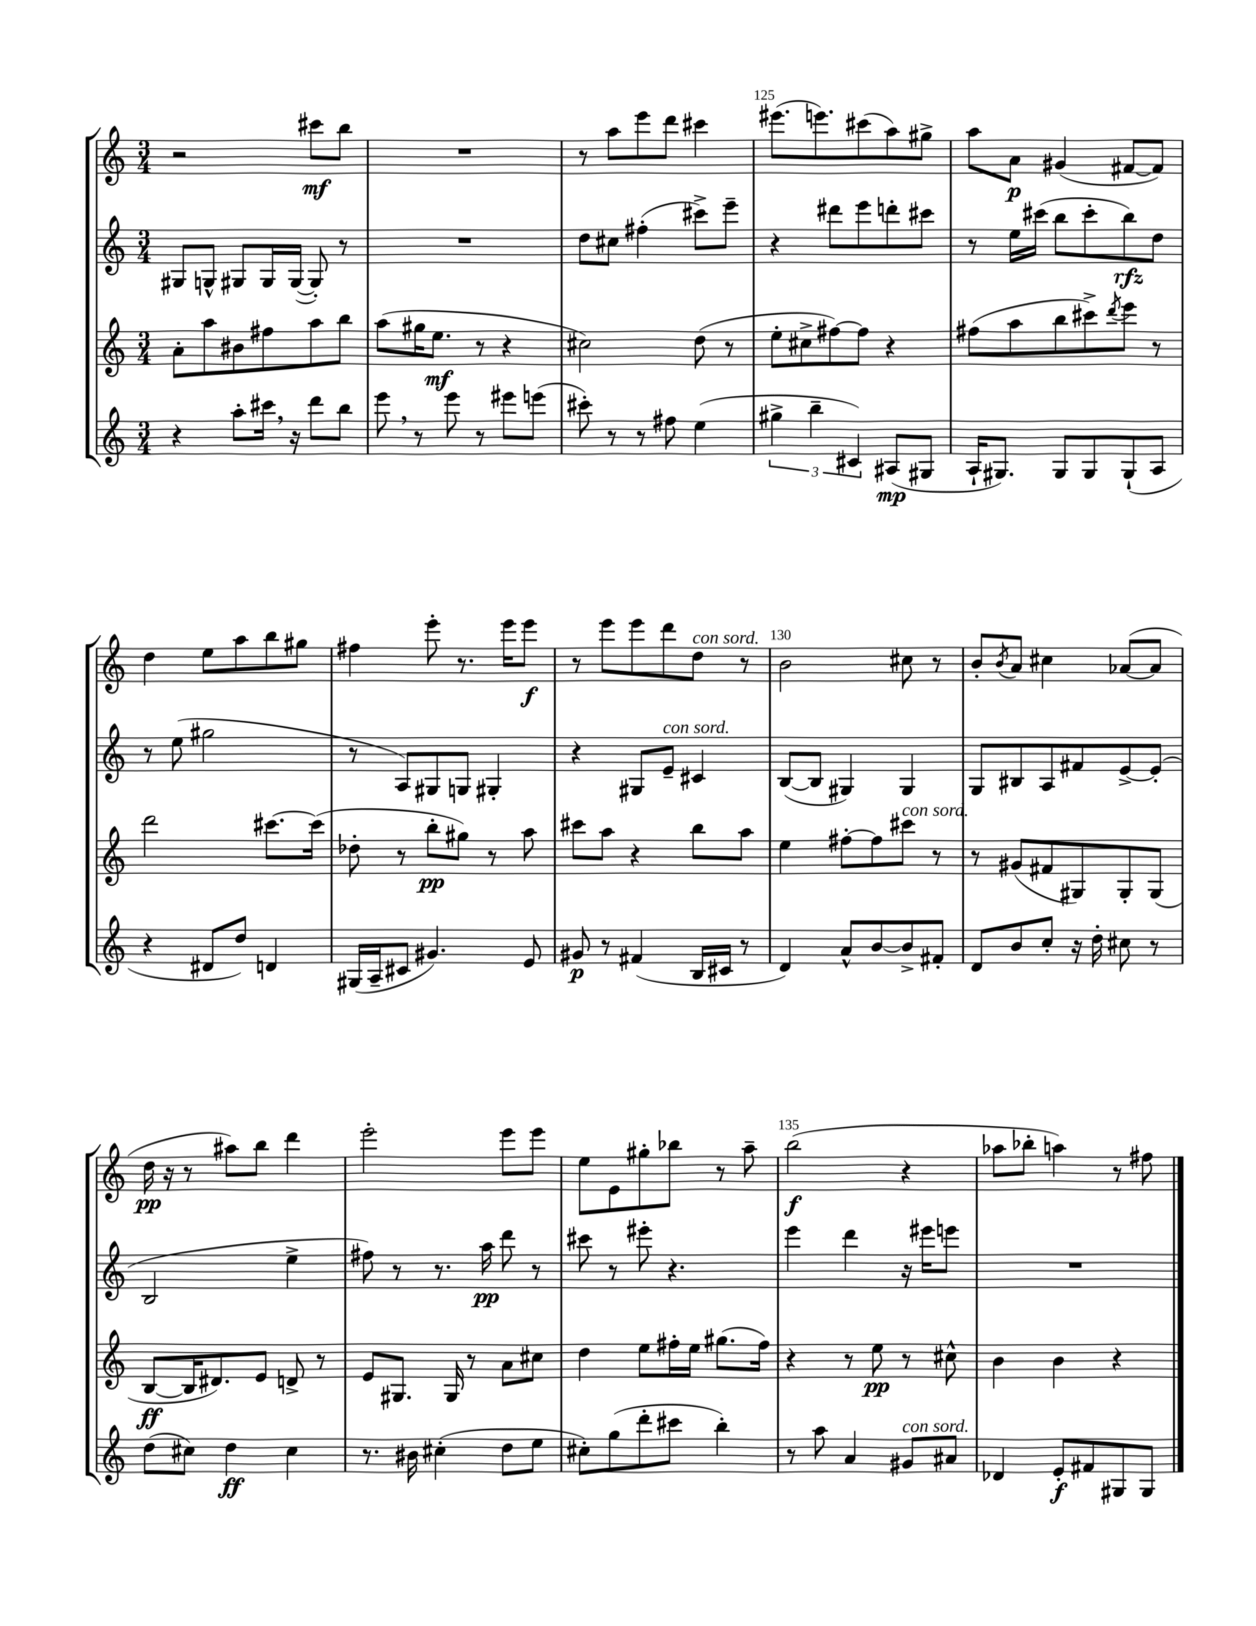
<<
\new StaffGroup <<
\new Staff = "s0" {
    \clef treble \key c \major \numericTimeSignature \time 3/4
    r2 cis'''8\mf b''8 |
    R2. |
    r8 a''8 e'''8 d'''8 cis'''4 |
    eis'''8.( e'''8.) cis'''8( a''8) gis''8-> |
    a''8 a'8\p gis'4( fis'8~ fis'8) |
    d''4 e''8 a''8 b''8 gis''8 |
    fis''4 e'''8-. r8. e'''16 e'''8\f |
    r8 e'''8 e'''8 d'''8 d''8^\markup { \italic "con sord." } r8 |
    b'2 cis''8 r8 |
    b'8-. \acciaccatura { b'8 } a'8 cis''4 aes'8~( aes'8 |
    d''16\pp r16 r8 ais''8) b''8 d'''4 |
    e'''2-. e'''8 e'''8 |
    e''8 e'8 gis''8-. bes''8 r8 a''8-- |
    b''2\f( r4 |
    aes''8 bes''8-. a''4) r8 fis''8 \bar "|." |
}
\new Staff = "s1" {
    \clef treble \key c \major \numericTimeSignature \time 3/4
    gis8 g8-^ gis8 gis16 gis16~( gis8-.) r8 |
    R2. |
    d''8 cis''8 fis''4-.( cis'''8->) e'''8-- |
    r4 dis'''8 e'''8 d'''8-. cis'''8 |
    r8 e''16 cis'''16( b''8 cis'''8-. b''8\rfz) d''8 |
    r8 e''8( gis''2 |
    r8 a8) gis8 g8 gis4-. |
    r4 gis8 e'8--^\markup { \italic "con sord." } cis'4 |
    b8~( b8 gis4) gis4 |
    g8 bis8 a8 fis'8 e'8~-> e'8-.( |
    b2 e''4-> |
    fis''8) r8 r8. a''16\pp d'''8 r8 |
    cis'''8 r8 eis'''8-. r4. |
    e'''4 d'''4 r16 eis'''16 e'''8 |
    R2. \bar "|." |
}
\new Staff = "s2" {
    \clef treble \key c \major \numericTimeSignature \time 3/4
    a'8-. a''8 bis'8 fis''8 a''8 b''8 |
    a''8( gis''16 e''8.\mf r8 r4 |
    cis''2) d''8( r8 |
    e''8-. cis''8-> fis''8~) fis''8 r4 |
    fis''8( a''8 b''8 cis'''8->) \acciaccatura { d'''8 } e'''8 r8 |
    d'''2 cis'''8.~ cis'''16( |
    des''8-. r8 b''8-.\pp gis''8) r8 a''8 |
    cis'''8 a''8 r4 b''8 a''8 |
    e''4 fis''8~-. fis''8 cis'''8^\markup { \italic "con sord." } r8 |
    r8 gis'8( fis'8 gis8) gis8-. gis8( |
    b8~\ff b16 dis'8.) e'8 d'8-> r8 |
    e'8 gis8. gis16 r8 a'8 cis''8 |
    d''4 e''8 fis''16-. e''16 gis''8.( fis''16) |
    r4 r8 e''8\pp r8 cis''8-^ |
    b'4 b'4 r4 \bar "|." |
}
\new Staff = "s3" {
    \clef treble \key c \major \numericTimeSignature \time 3/4
    r4 a''8-. cis'''16 \breathe r16 d'''8 b''8 |
    e'''8 \breathe r8 e'''8 r8 eis'''8 e'''8( |
    cis'''8-.) r8 r8 fis''8 e''4( |
    \tuplet 3/2 { gis''4-> b''4-- cis'4) } ais8\mp( gis8 |
    a16-! gis8.) gis8 gis8 gis8-!( a8 |
    r4 dis'8 d''8) d'4 |
    gis16( a16-- cis'8 gis'4.) e'8 |
    gis'8\p r8 fis'4( b16 cis'16 r8 |
    d'4) a'8-^ b'8~ b'8-> fis'8-. |
    d'8 b'8 c''8-. r16 d''16-. cis''8 r8 |
    d''8( cis''8) d''4\ff cis''4 |
    r8. bis'16 cis''4-.( d''8 e''8 |
    cis''8-.) g''8( d'''8-. cis'''8 b''4-.) |
    r8 a''8 a'4 gis'8^\markup { \italic "con sord." } ais'8 |
    des'4 e'8-.\f fis'8 gis8 gis8 \bar "|." |
}
>>
>>
\layout { \context { \Score currentBarNumber = #122 \override BarNumber.break-visibility = ##(#f #t #t) barNumberVisibility = #(every-nth-bar-number-visible 5) } }
